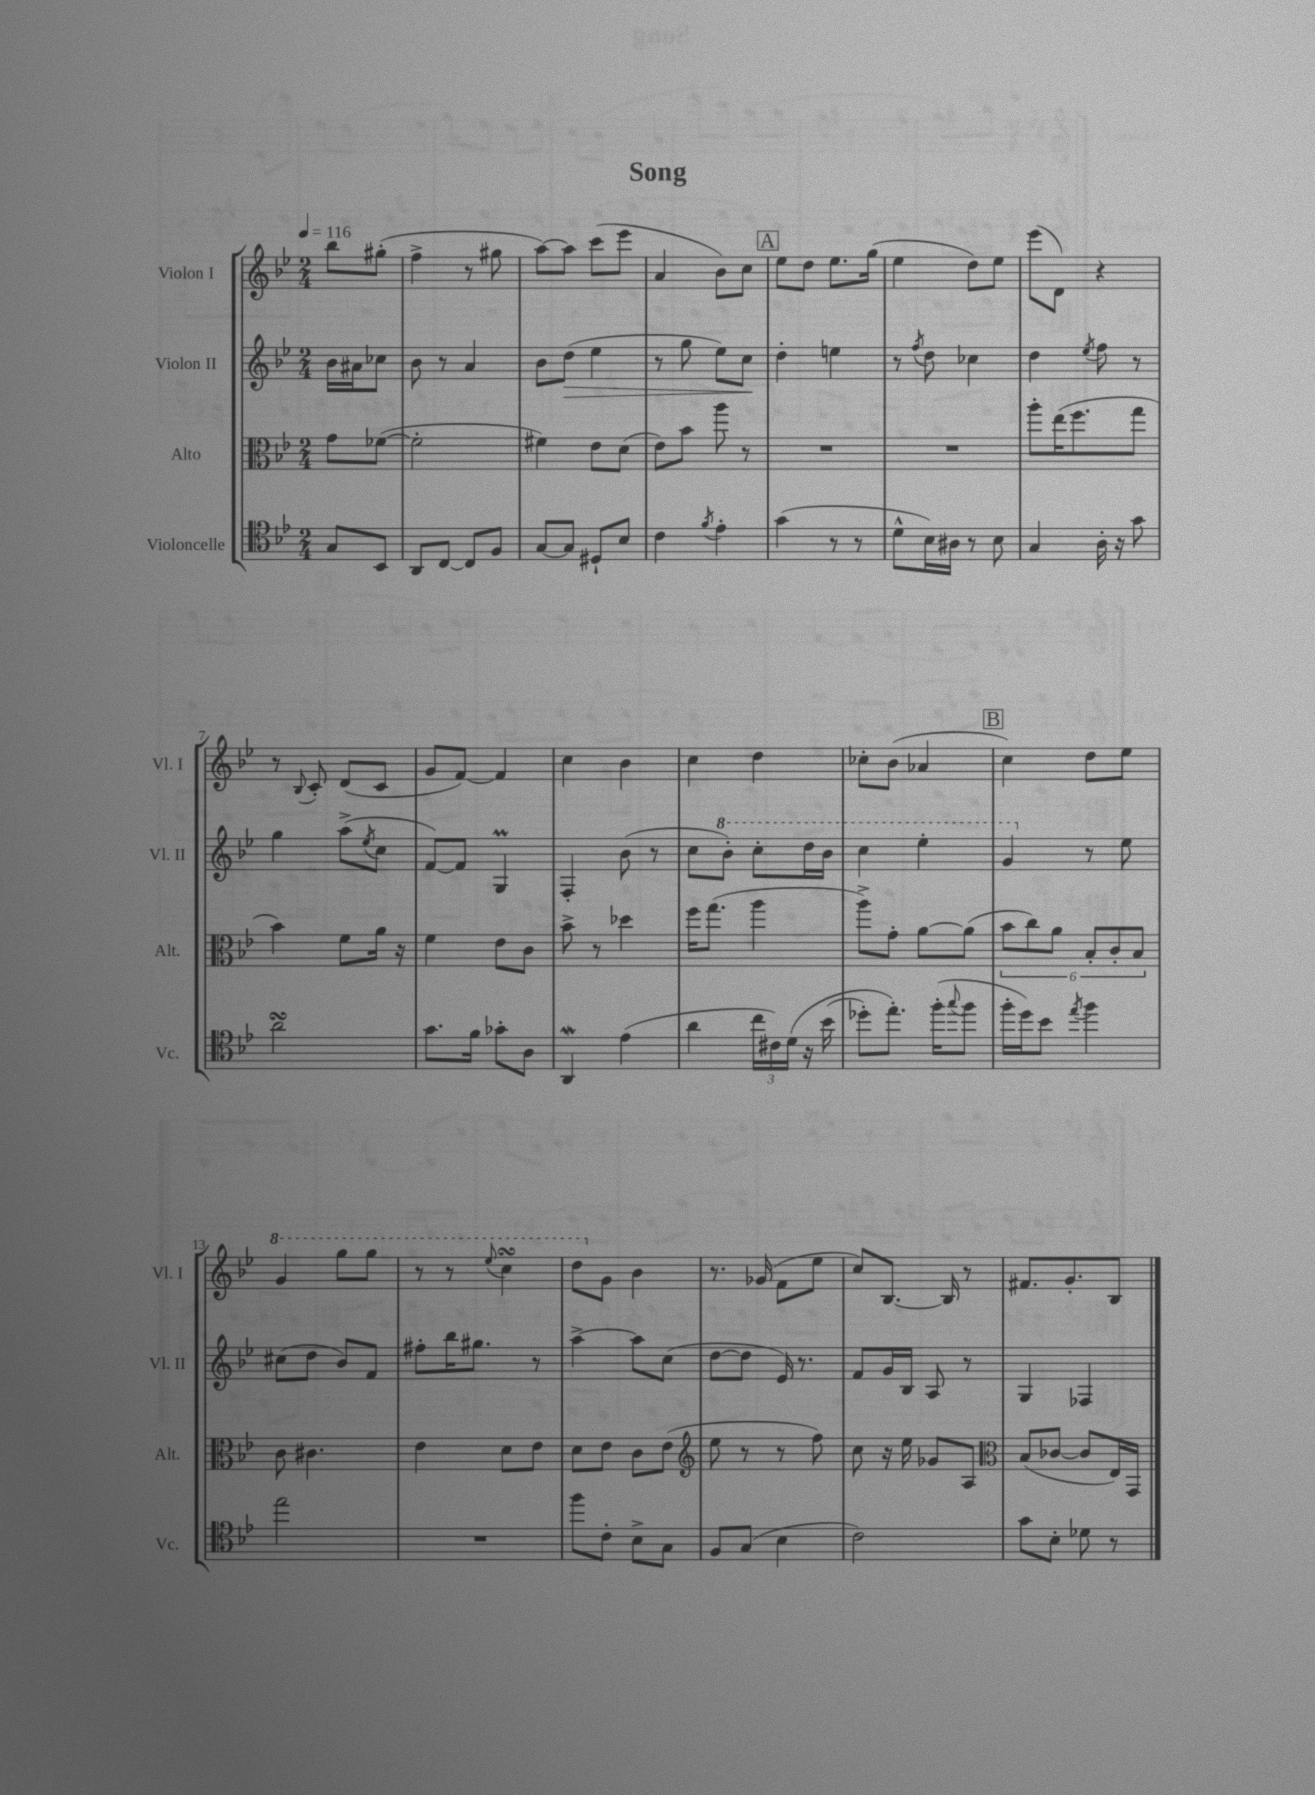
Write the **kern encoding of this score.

**kern	**kern	**kern	**kern
*staff4	*staff3	*staff2	*staff1
*clefC4	*clefC3	*clefG2	*clefG2
*k[b-e-]	*k[b-e-]	*k[b-e-]	*k[b-e-]
*M2/4	*M2/4	*M2/4	*M2/4
*MM116	*MM116	*MM116	*MM116
8G	8g	16b-	8bb-
.	.	16a#	.
8BB-	([8f-	8cc-	(8gg#'
=	=	=	=
8AA	2f-']	8b-	4ff^
[8C	.	8r	.
8C]	.	4a	8r
8F	.	.	8gg#
=	=	=	=
[8G	4f#)	8b-	[8aa)
8G]	.	(8dd	8aa]
8D#`	8e-	4ee-	(8ccc
8B-	(8d	.	8eee-
=	=	=	=
4c	8e-)	8r	4a
.	8b-	8gg	.
8qf	.	.	.
4e-'	8aa	8ee-)	8b-)
.	8r	8cc	8cc
=	=	=	=
(4g	2r	4dd'	8ee-
.	.	.	8dd
8r	.	4ee	8.ee-
8r	.	.	.
.	.	.	(16gg
=	=	=	=
8d^^	2r	8r	4ee-
.	.	8qff	.
16B-)	.	8dd	.
16A#	.	.	.
8r	.	4cc-	8dd)
8B-	.	.	8ee-
=	=	=	=
4G	8aa'	4dd	(8eee-
.	(16ee-	.	8d)
.	8.ff	.	.
.	.	8qee-	.
16A'	.	8ff	4r
16r	.	.	.
8g	8gg	8r	.
=	=	=	=
2a	4b-)	4gg	8r
.	.	.	8qqB-
.	.	.	8c'
.	8f	(8aa^	(8d
.	.	8qee-	.
.	16a	8cc	8c
.	16r	.	.
=	=	=	=
8.g	4f	[8f)	8g
.	.	8f]	[8f)
16f	.	.	.
8g-'	8e-	4G	4f]
8A	8c	.	.
=	=	=	=
4AA	8b-^	4F'	4cc
.	8r	.	.
(4e-	4dd-	(8b-	4b-
.	.	8r	.
=	=	=	=
4a	16ff	8cc	4cc
.	(8.gg	.	.
.	.	8bb-')	.
24cc	4aa	8ccc'	4dd
24c#)	.	.	.
&(24d	.	.	.
16r	.	16ddd	.
(16b-	.	16bb-	.
=	=	=	=
8dd-')	8aa^)	4ccc	8cc-'
8.ee-'&)	8g'	.	(8b-
.	[8a	4eee-'	4a-
(16ff'	.	.	.
8qqgg	.	.	.
8ff	(8a]	.	.
=	=	=	=
16ff'	12b-	4gg	4cc)
16dd)	.	.	.
.	12cc)	.	.
8b-	.	.	.
.	12a	.	.
8qee-	.	.	.
4ff	12B-'	8r	8dd
.	12c'	.	.
.	.	8ee-	8ee-
.	12B-	.	.
=	=	=	=
2ee-	8c	(8cc#	4gg
.	4.c#	8dd	.
.	.	8b-)	8ggg
.	.	8f	8ggg
=	=	=	=
2r	4e-	8ff#'	8r
.	.	16bb-	8r
.	.	8.gg#	.
.	.	.	8qqeee-
.	8d	.	4ccc
.	8e-	8r	.
=	=	=	=
8ff	8d	[4aa^	8ddd
8c'	8e-	.	8g
8B-^	8c	8aa]	4b-
8G	(8e-	(8cc	.
=	=	=	=
*	*clefG2	*	*
8F	8ee-	[8dd	8.r
(8G	8r	8dd]	.
.	.	.	(16g-
4B-	8r	16e-)	8f
.	.	8.r	.
.	8ff)	.	8ee-
=	=	=	=
2c)	8cc	8f	8cc)
.	16r	16g	[8.B-
.	16ee-	16B-	.
.	8g-	8A	.
.	.	.	16B-]
.	8A	8r	8r
=	=	=	=
*	*clefC3	*	*
8g	(8B-	4G	8.f#
8B-'	[8c-	.	.
.	.	.	8.g'
8d-	8c-]	4F-	.
8r	16E-)	.	8B-
.	16GG	.	.
==	==	==	==
*-	*-	*-	*-
